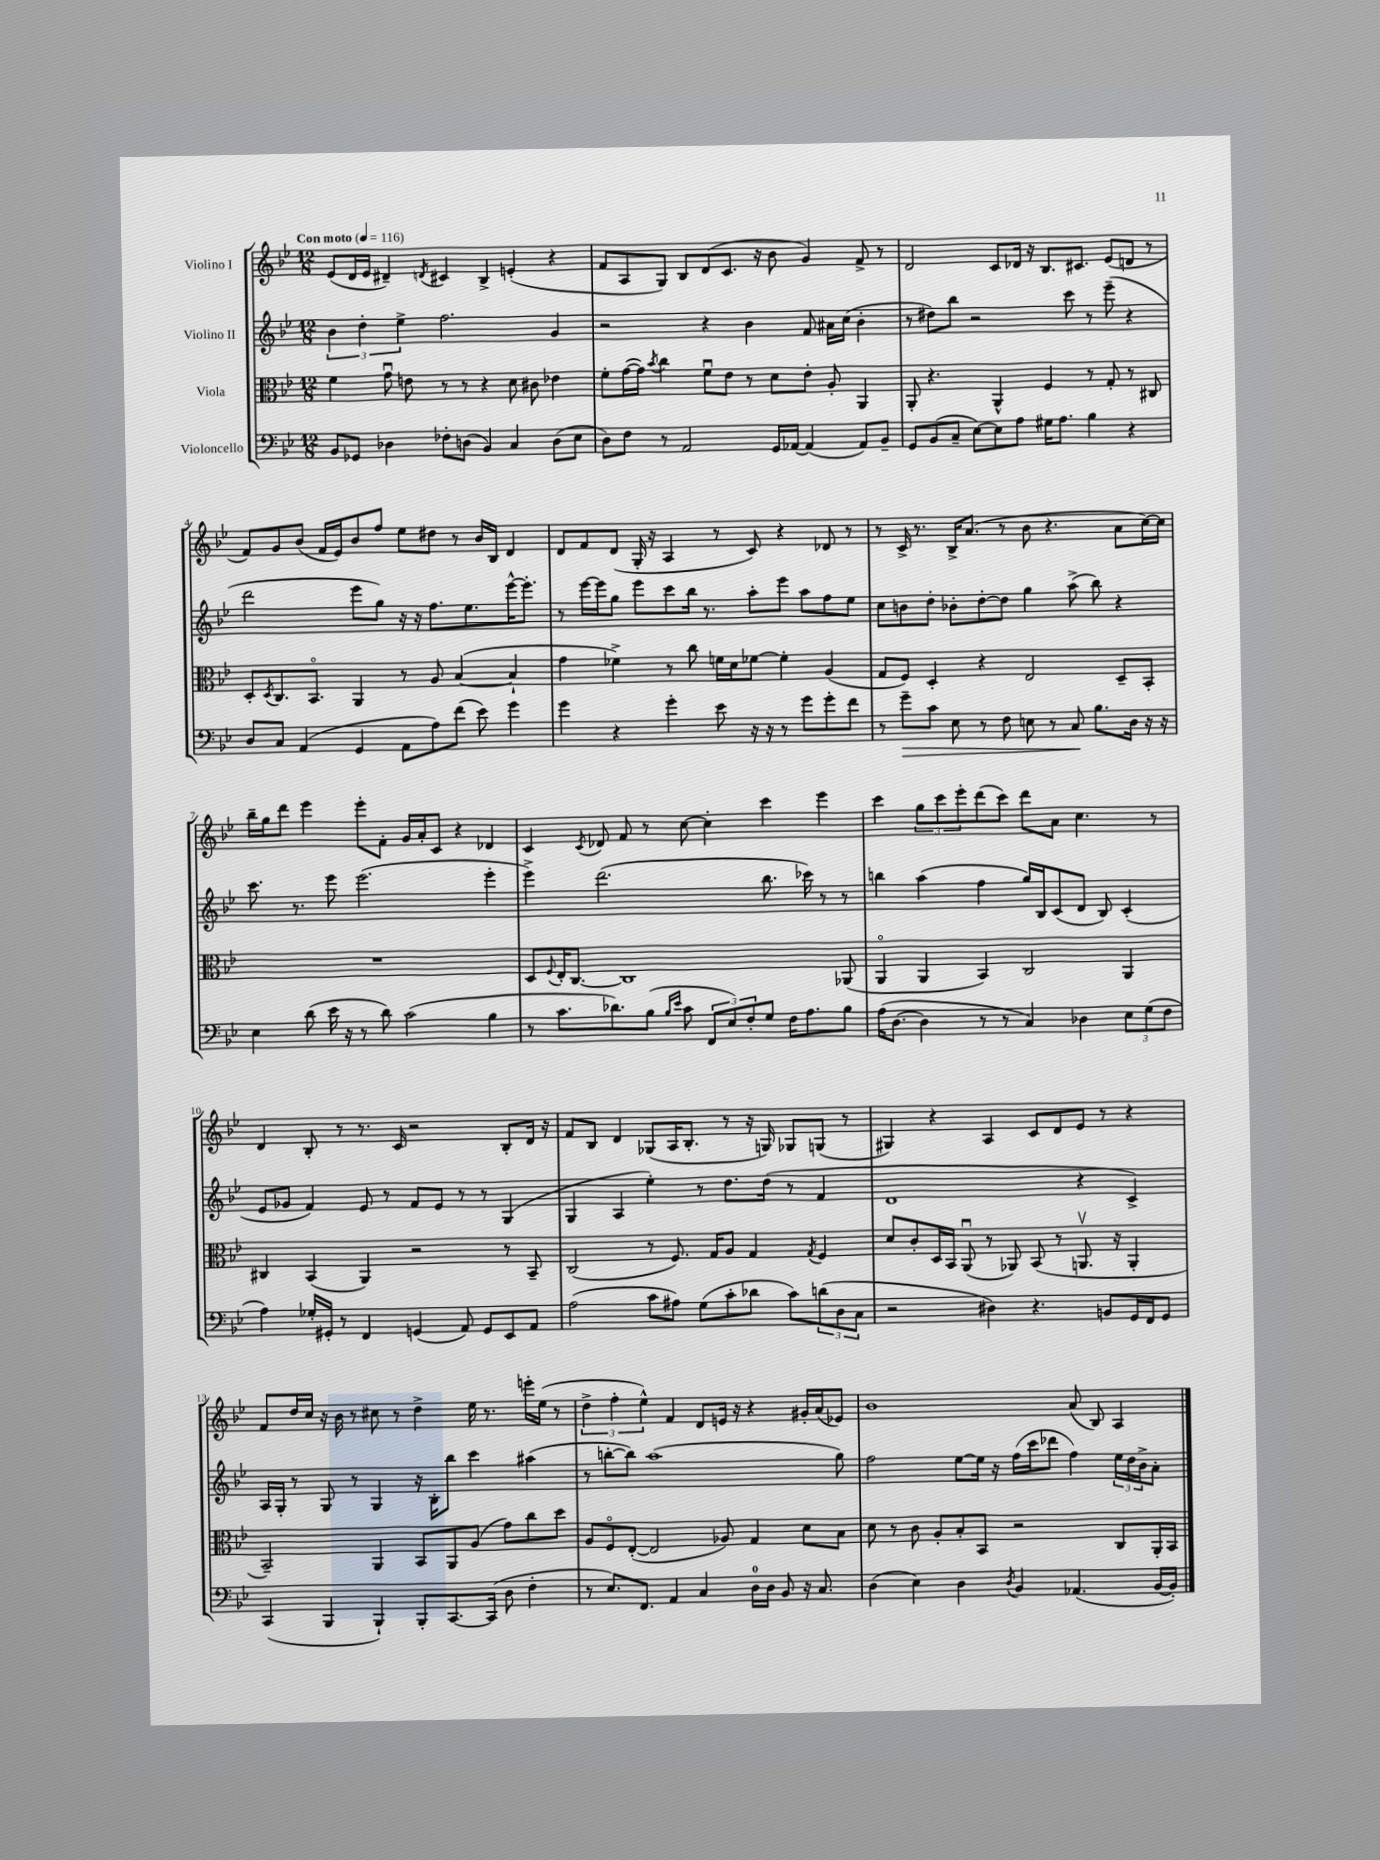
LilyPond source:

<<
\new StaffGroup <<
\new Staff = "s0" \with { instrumentName = "Violino I" } {
    \clef treble \key bes \major \numericTimeSignature \time 12/8 \tempo "Con moto" 4 = 116
    ees'8( d'16 ees'16 dis'4--) \acciaccatura { d'8 } cis'4 bes4-> e'4-.( r4 |
    f'8 a8 g8) bes8 d'8( c'8. r16 bes'8 g'4) f'8-> r8 |
    d'2 c'8 des'16 r16 bes8. cis'8. ees'8( d'8 r8 |
    f'8) g'8 bes'8( f'16 ees'16) bes'8 f''8 ees''8 dis''8 r8 bes'16 bes16 d'4 |
    d'8 f'8 d'8( g16-. r16 a4 r8 c'8) r4 des'8 r8 |
    r8 c'16-> r8. bes16-> a'8.( r8 bes'8 r4. a'8 c''16~) c''16 |
    bes''16-- g''16 d'''8 ees'''4 ees'''8-. f'8-. g'16 a'16-. c'8 r4 des'4 |
    c'4 \acciaccatura { c'8 } des'8 f'8 r8 c''8~ c''4-. c'''4 ees'''4 |
    c'''4 \tuplet 3/2 { g''8 c'''8 ees'''8-. } d'''8( c'''8) d'''8 a'8 c''4. r8 |
    d'4 bes8-. r8 r8. c'16 r2 bes8-. d'16 r16 |
    f'8 bes8 d'4 ges8( a16 bes8.-. r8 r16 g16) ges8 g8( r8 |
    gis4) r4 a4 c'8 d'8 ees'8 r8 r4 |
    f'8 d''16 c''16 r16 bes'16 r8 cis''8 r8 d''4-> ees''16 r8. e'''16-. ees''16( r8 |
    \tuplet 3/2 { d''4-> f''4-. ees''4-^) } f'4 d'8 e'16 r16 r4 gis'16-. a'16( ees'8) |
    bes'1 a'8( bes8) a4 \bar "|." |
}
\new Staff = "s1" \with { instrumentName = "Violino II" } {
    \clef treble \key bes \major \numericTimeSignature \time 12/8
    \tuplet 3/2 { bes'4 d''4-. ees''4-> } f''2. g'4 |
    r2 r4 bes'4 f'8 ais'16 c''16( bes'4-. |
    r8 dis''8) bes''8 r2 c'''8 r8 ees'''8--( r4 |
    d'''2 ees'''8 g''8) r16 r16 f''8. ees''8. ees'''16~-^ ees'''8.-. |
    r8 ees'''16~ ees'''16 g''8 ees'''8 c'''8 bes''16 r8. a''8-. ees'''8 a''8 f''8 ees''8 |
    c''8 b'8 d''8-. bes'8-. d''8~-. d''8 g''4 a''8->( bes''8) r4 |
    c'''8. r8. ees'''8 ees'''2.( ees'''4-. |
    ees'''4->) d'''2.( bes''8. ces'''16) r8 r8 |
    b''4 a''4( f''4 g''16) bes16 c'8( d'8 bes8) c'4-.( |
    ees'8 ges'8 f'4) ees'8 r8 f'8 ees'8 r8 r8 g4( |
    g4 a4 ees''4-.) r8 d''8. d''16( r8 f'4 |
    d'1 r4 c'4->) |
    a16 g16-. r8 g8 r8 g4 r16 bes16-. bes''8 c'''4 ais''4( |
    r8 b''8~-. b''8) a''1( g''8) |
    f''2 ees''8~ ees''16 r16 f''16( c'''16 des'''8 f''4) \tuplet 3/2 { ees''16 d''16 bes'16-> } a'8-. \bar "|." |
}
\new Staff = "s2" \with { instrumentName = "Viola" } {
    \clef alto \key bes \major \numericTimeSignature \time 12/8
    f'4 g'8\downbow e'8 r8 r8 r4 d'8 cis'8 ees'4 |
    f'8-. g'16~( g'16) \acciaccatura { bes'8 } c''4 f'8\downbow ees'8 r8 d'8 ees'8-. a8-. a,4 |
    a,8-. r4. a,4-^ f4 r8 g8-. r8 cis8 |
    d8-. \acciaccatura { d8 } c8. bes,8.\flageolet a,4 r8 a8 bes4~( bes4-! |
    g'4 fes'4->) r8 c''8 f'16 d'16 fes'8~ fes'4-. a4( |
    g8 f8) d4-. r4 ees2 d8-- bes,8-. |
    R1. |
    d8 \appoggiatura { f8 } ees16-. c8.~ c1 aes,8( |
    a,4\flageolet a,4 bes,4) c2 a,4 |
    cis4 bes,4( a,4) r2 r8 bes,8-- |
    c2( r8 f8.) g16 a8 g4 \acciaccatura { g8 } f4 |
    d'8 c'8-. d16 bes,16 a,8\downbow( r8 aes,8) bes,8( r8 a,8.\upbow r16 a,4-. |
    bes,2--) a,4 bes,8 a,8 a8( g'8) c''8 d''8 |
    a8 f8\flageolet ees8~-.( ees2 aes8) g4 d'8 bes8 |
    d'8 r8 c'8 a8-. bes8-. bes,8 r2 c8 a,16-. bes,16 \bar "|." |
}
\new Staff = "s3" \with { instrumentName = "Violoncello" } {
    \clef bass \key bes \major \numericTimeSignature \time 12/8
    bes,8 ges,8 des4 fes8-. d8( bes,4) c4 d8( ees8 |
    d8) f8 r8 a,2 g,16 aes,16~ aes,4( aes,8) bes,8-- |
    g,8 bes,8( c8-- ees8~) ees8 a8 gis16 a8. bes4 r4 |
    d8 c8 a,4( g,4 a,8 a8) f'8( ees'8) g'4 |
    g'4 r4 g'4-. ees'8 r16 r16 r8 g'8 g'8-. f'8 |
    r8 g'8--\> c'8 ees8 r8 f8 e8 r8 c8\! bes8. d16 r16 r16 |
    ees4 d'8( ees'16 r16 r8 d'8) c'2( bes4 |
    r8 c'8. des'8.) bes8( \grace { bes16 ees'16 } c'8 \tuplet 3/2 { f,8 ees8) f8-. } g8 f16 a8. bes8 |
    a16( d8.~ d4 r8 r8 c4) des4 \tuplet 3/2 { ees8 g8( f8 } |
    a4) ges16-. gis,16-. r8 f,4 g,4( a,8) g,8 ees,8 a,8 |
    a2( c'8 ais8) g8( c'8-. des'8 c'8) \tuplet 3/2 { d'8( d8 c8 } |
    r2 dis4) r4. b,8 g,16 f,16 g,8 |
    c,4( bes,,4 bes,,4-!) bes,,8-. c,8.~ c,16( d8 f4-. |
    r8 ees8.) f,8. a,4 c4 d16-0 d16 bes,8 r16 c8. |
    d4( ees4) d4 \acciaccatura { d8 } bes,4 aes,4.( bes,16~ bes,16-.) \bar "|." |
}
>>
>>
